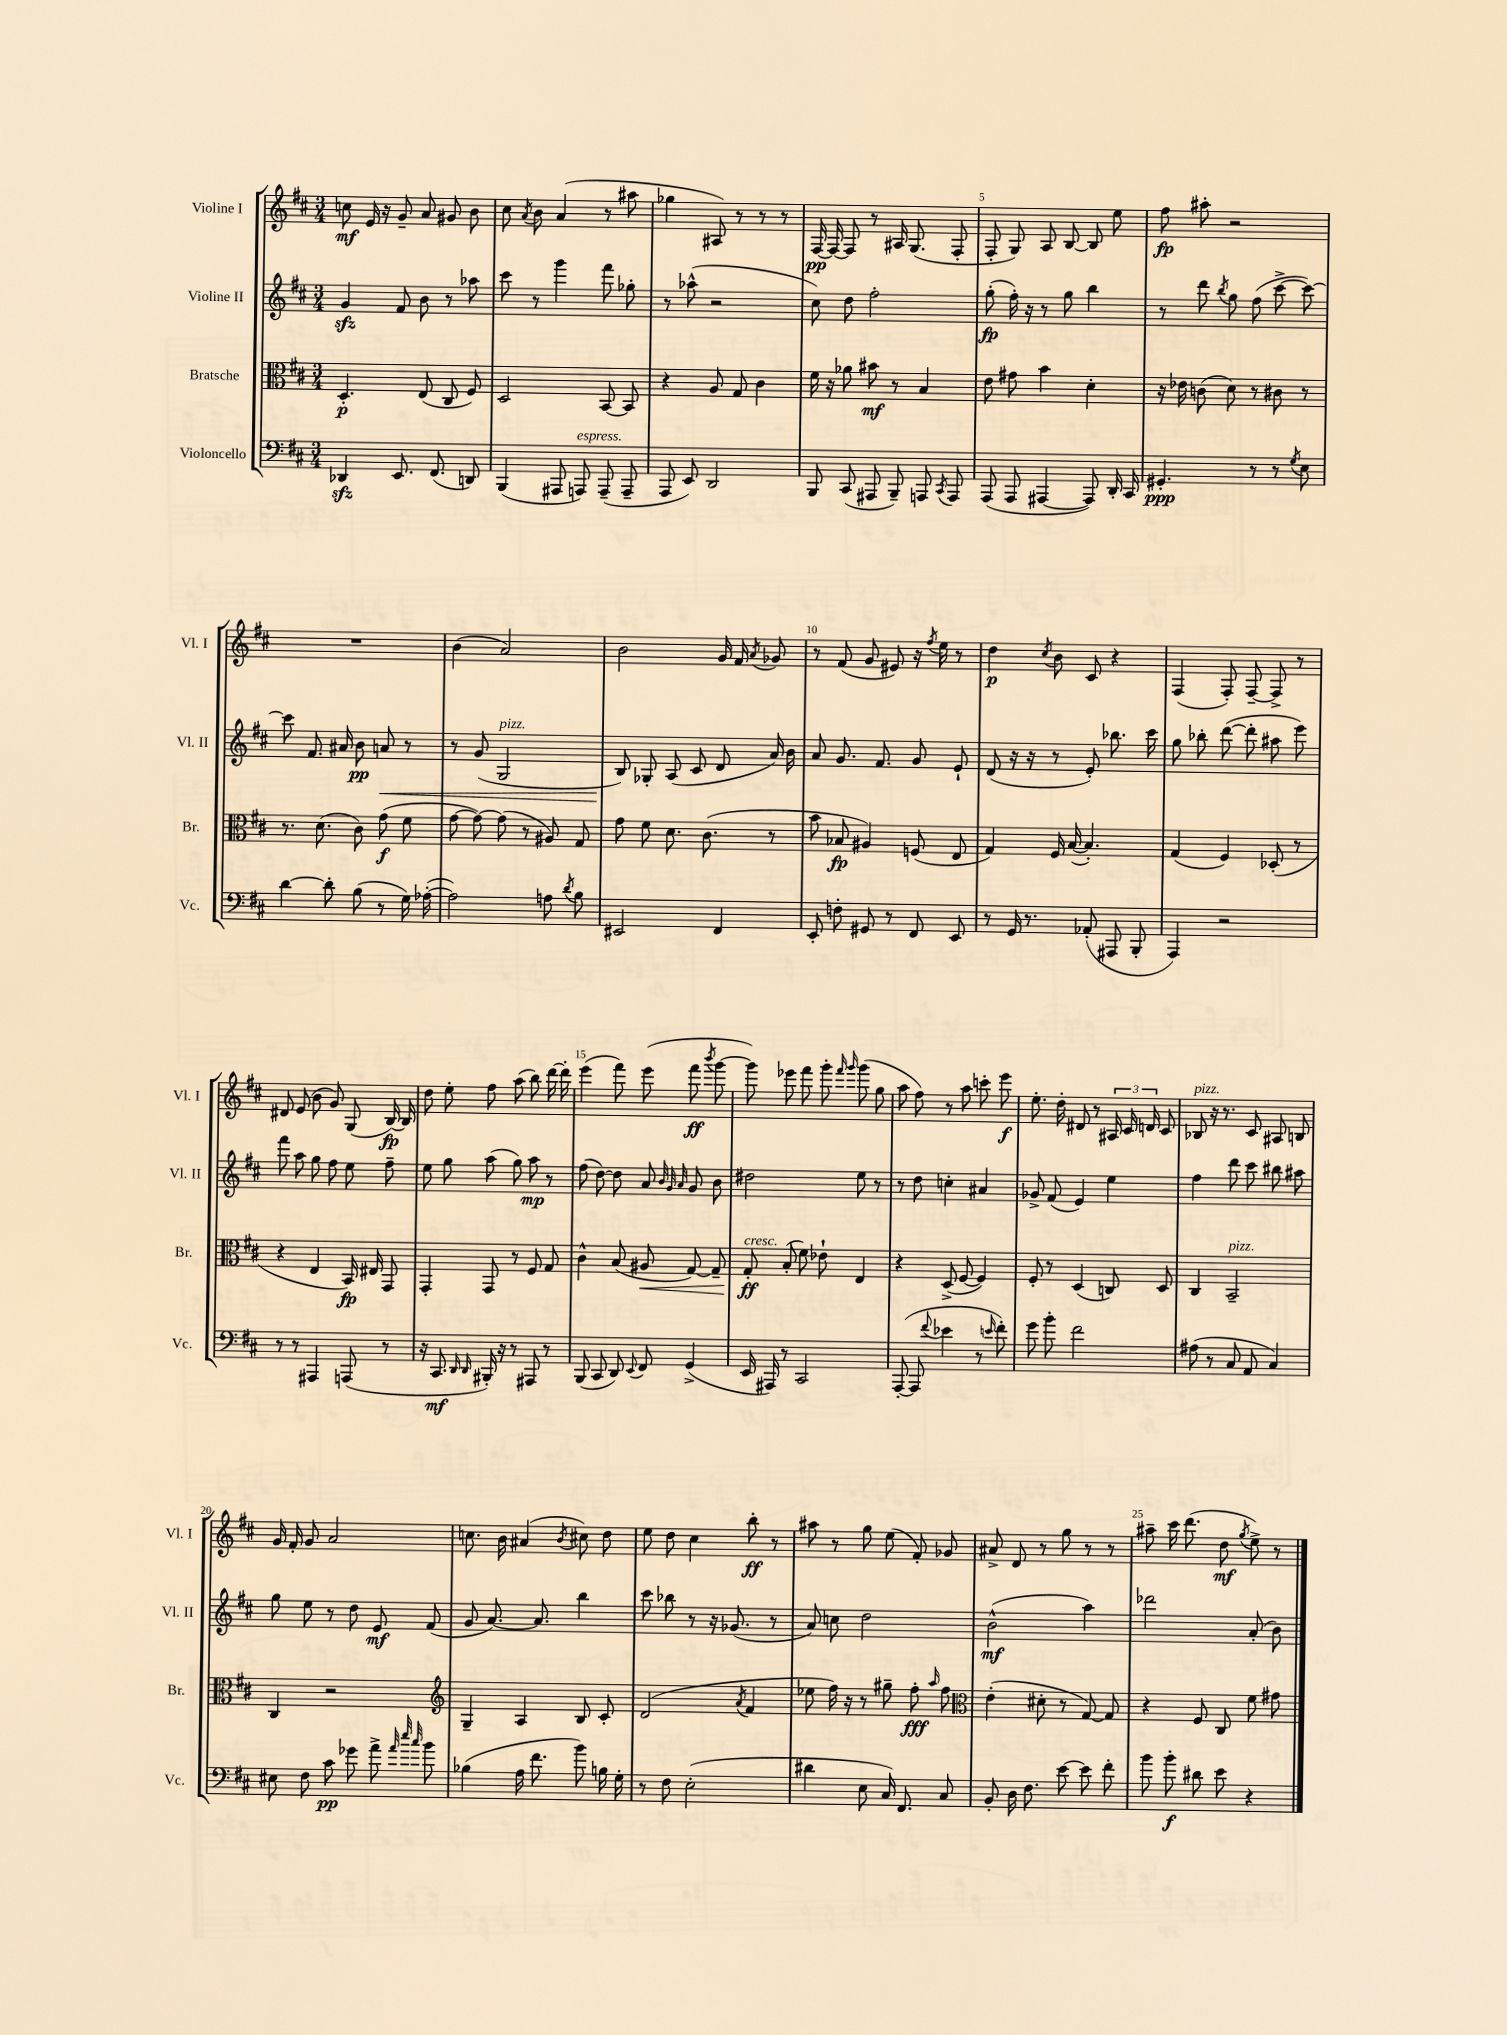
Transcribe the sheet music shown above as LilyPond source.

<<
\new StaffGroup <<
\new Staff = "s0" \with { instrumentName = "Violine I" shortInstrumentName = "Vl. I" } {
    \clef treble \key d \major \numericTimeSignature \time 3/4
    \autoBeamOff c''8\mf e'16 r16 g'8-- a'8 gis'8 b'8 |
    cis''8 \acciaccatura { a'8 } b'8 a'4( r8 ais''8 |
    ges''4 ais8) r8 r8 r8 |
    fis16~\pp fis16~ fis8 r8 ais16 g8.( fis8-. |
    fis8-. g8) a8 b8~ b8 e''8 |
    fis''8\fp ais''8-. r2 |
    R2. |
    b'4( a'2) |
    b'2 g'16 fis'16 \acciaccatura { a'8 } ges'8 |
    r8 fis'8( g'8 eis'8) r16 \acciaccatura { fis''8 } e''16 r8 |
    d''4\p \acciaccatura { cis''8 } b'8 cis'8 r4 |
    fis4( fis8-.) fis8~-- fis8-> r8 |
    dis'8 e'8( b'8 g'8) g8( b16~\fp) b16 |
    d''8 e''8-. fis''8 a''8( b''8) d'''16~ d'''16-. |
    e'''4( fis'''8) e'''8( fis'''8\ff \acciaccatura { b'''8 } g'''8~ |
    g'''8) ees'''8 fis'''8 g'''8-. \grace { fis'''16 g'''16 } g'''8( g''8 |
    a''8 fis''8) r8 a''8 c'''8-. e'''8\f |
    e''8.-. d''16-. dis'8 r8 \tuplet 3/2 { ais16 cis'16 d'16 } cis'8 |
    bes8^\markup { \italic "pizz." } r16 r8. cis'8 ais8 b8 |
    g'16 fis'16-. g'8 a'2 |
    c''8. b'16 ais'4( \acciaccatura { b'8 } cis''8) d''8 |
    e''8 d''8 cis''4 b''8-.\ff r8 |
    ais''8 r8 g''8 e''8( fis'8-.) ges'8 |
    ais'8-> d'8 r8 g''8 r8 r8 |
    ais''8-- cis'''16 d'''8.( d''8\mf \acciaccatura { g''8 } e''8->) r8 \bar "|." |
}
\new Staff = "s1" \with { instrumentName = "Violine II" shortInstrumentName = "Vl. II" } {
    \clef treble \key d \major \numericTimeSignature \time 3/4
    \autoBeamOff g'4\sfz fis'8 b'8 r8 aes''8 |
    cis'''8 r8 g'''4 fis'''8 ges''8-. |
    r8 aes''8-^( r2 |
    cis''8) d''8 fis''2-. |
    g''8-.\fp( fis''16-.) r16 r8 g''8 b''4 |
    r8 d'''8 \acciaccatura { b''8 } g''8 fis''8( cis'''8~-> cis'''8~) |
    cis'''8 fis'8. ais'16 b'8\pp a'8\< r8 |
    r8 g'8( g2^\markup { \italic "pizz." } |
    b8\!) ges8-. a8( cis'8 d'8 a'16) b'16 |
    a'8 g'8. fis'8. g'8 e'8-! |
    d'8( r16 r16 r8 e'8-.) bes''8. cis'''16 |
    g''8 bes''8-. d'''8~( d'''8-. ais''8 e'''8) |
    fis'''8 a''8 g''8 fis''8 e''8 fis''8-- |
    e''8 g''8 a''8( g''8) a''8\mp r8 |
    fis''8( d''8~) d''8 a'8 \grace { b'32 g'32 a'32 } g'8 b'8 |
    dis''2 e''8 r8 |
    r8 d''8 c''4-. ais'4 |
    ges'8-> fis'8( e'4) e''4 |
    fis''4 d'''8 cis'''8 bis''8 ais''8 |
    g''8 e''8 r8 d''8 e'8\mf fis'8( |
    g'8 a'8.~) a'8. b''4 |
    cis'''8 bes''8 r8 r16 ges'8.( r8 |
    a'8) c''8 d''2 |
    b'2-^\mf( a''4) |
    des'''2 a'8-.( b'8) \bar "|." |
}
\new Staff = "s2" \with { instrumentName = "Bratsche" shortInstrumentName = "Br." } {
    \clef alto \key d \major \numericTimeSignature \time 3/4
    \autoBeamOff d4.-.\p e8( cis8 fis8) |
    d2 b,8~ b,8 |
    r4 a8 g8 cis'4 |
    fis'16 r16 aes'8 bis'8\mf r8 b4 |
    e'8 gis'8 b'4 d'4-. |
    r16 ees'16 c'8( d'8) r8 cis'8 r8 |
    r8. d'8.( cis'8) g'8\f( fis'8 |
    g'8~ g'8~) g'8( r8 ais8) g8 |
    g'8 fis'8 d'8. cis'8.( r8 |
    b'8 bes8\fp ais4) f8( e8 |
    g4) fis16 b16~( b4.-.) |
    g4( fis4) des8-.( r8 |
    r4 e4 b,16\fp) eis16 g,8 |
    g,4-. g,8 r8 fis8 g8 |
    cis'4-^ b8( ais8\< g8~) g8-- |
    g8-.\ff\!^\markup { \italic "cresc." } b8-.( fis'8) ees'8-! e4 |
    r4 d8->( fis8~ fis4) |
    fis8-. r8 d4( c8) d8 |
    cis4 b,2--^\markup { \italic "pizz." } |
    cis4 r2 |
    \clef treble g4-- a4 b8 cis'8-. |
    d'2( \acciaccatura { a'8 } fis'4 |
    ees''8 fis''16) r16 r8 gis''8-- fis''8-.\fff \grace { a''16 } fis''8 |
    \clef alto e'4-.( dis'8-. r8 g8~) g8 |
    r4 fis8 cis8 fis'8 gis'8 \bar "|." |
}
\new Staff = "s3" \with { instrumentName = "Violoncello" shortInstrumentName = "Vc." } {
    \clef bass \key d \major \numericTimeSignature \time 3/4
    \autoBeamOff des,4\sfz e,8. fis,8.( d,8) |
    b,,4( ais,,8 a,,8^\markup { \italic "espress." }) a,,8--( a,,8-- |
    a,,8 e,8) d,2 |
    b,,8 cis,8( ais,,8 b,,8--) a,,8 \acciaccatura { cis,8 } a,,8 |
    a,,8( a,,8 ais,,4~ ais,,8) d,16-. cis,16 |
    gis,4.-.\ppp r8 r8 \acciaccatura { g8 } e8 |
    d'4~ d'8-. b8( r8 g16) aes16~-.( |
    aes2) a8 \acciaccatura { d'8 } b8 |
    eis,2 fis,4 |
    e,8-. f8-. gis,8 r8 fis,8 e,8 |
    r8 g,16 r8. aes,8-.( ais,,8 b,,8-. |
    a,,4) r2 |
    r8 r8 ais,,4 a,,8( r8 |
    r16 cis,8.\mf \grace { d,16 d,16 } bis,,16-.) r16 r8 ais,,8 r8 |
    b,,8( cis,8 d,8) \appoggiatura { e,8 } fis,8 g,4->( |
    e,16 ais,,16) r8 cis,2 |
    a,,8~-.( a,,8 \appoggiatura { fis'8 } ees'4 r8 \grace { e'16 } fis'8-.) |
    g'8 b'8-. fis'2 |
    ais8( r8 cis8 a,8 cis4) |
    eis8 fis8 cis'8\pp ges'8 a'8-> \grace { a'32 e''32 cis''32 } b'8 |
    bes4( a16 fis'8. b'8) b16 g16-. |
    r8 fis8 e2-.( |
    dis'4 e8 cis16) fis,8. cis8 |
    b,8-. d16 fis8. e'8~ e'8 fis'8-. |
    b'8 b'8-.\f dis'8 e'8 r4 \bar "|." |
}
>>
>>
\layout { \context { \Score \override BarNumber.break-visibility = ##(#f #t #t) barNumberVisibility = #(every-nth-bar-number-visible 5) } }
